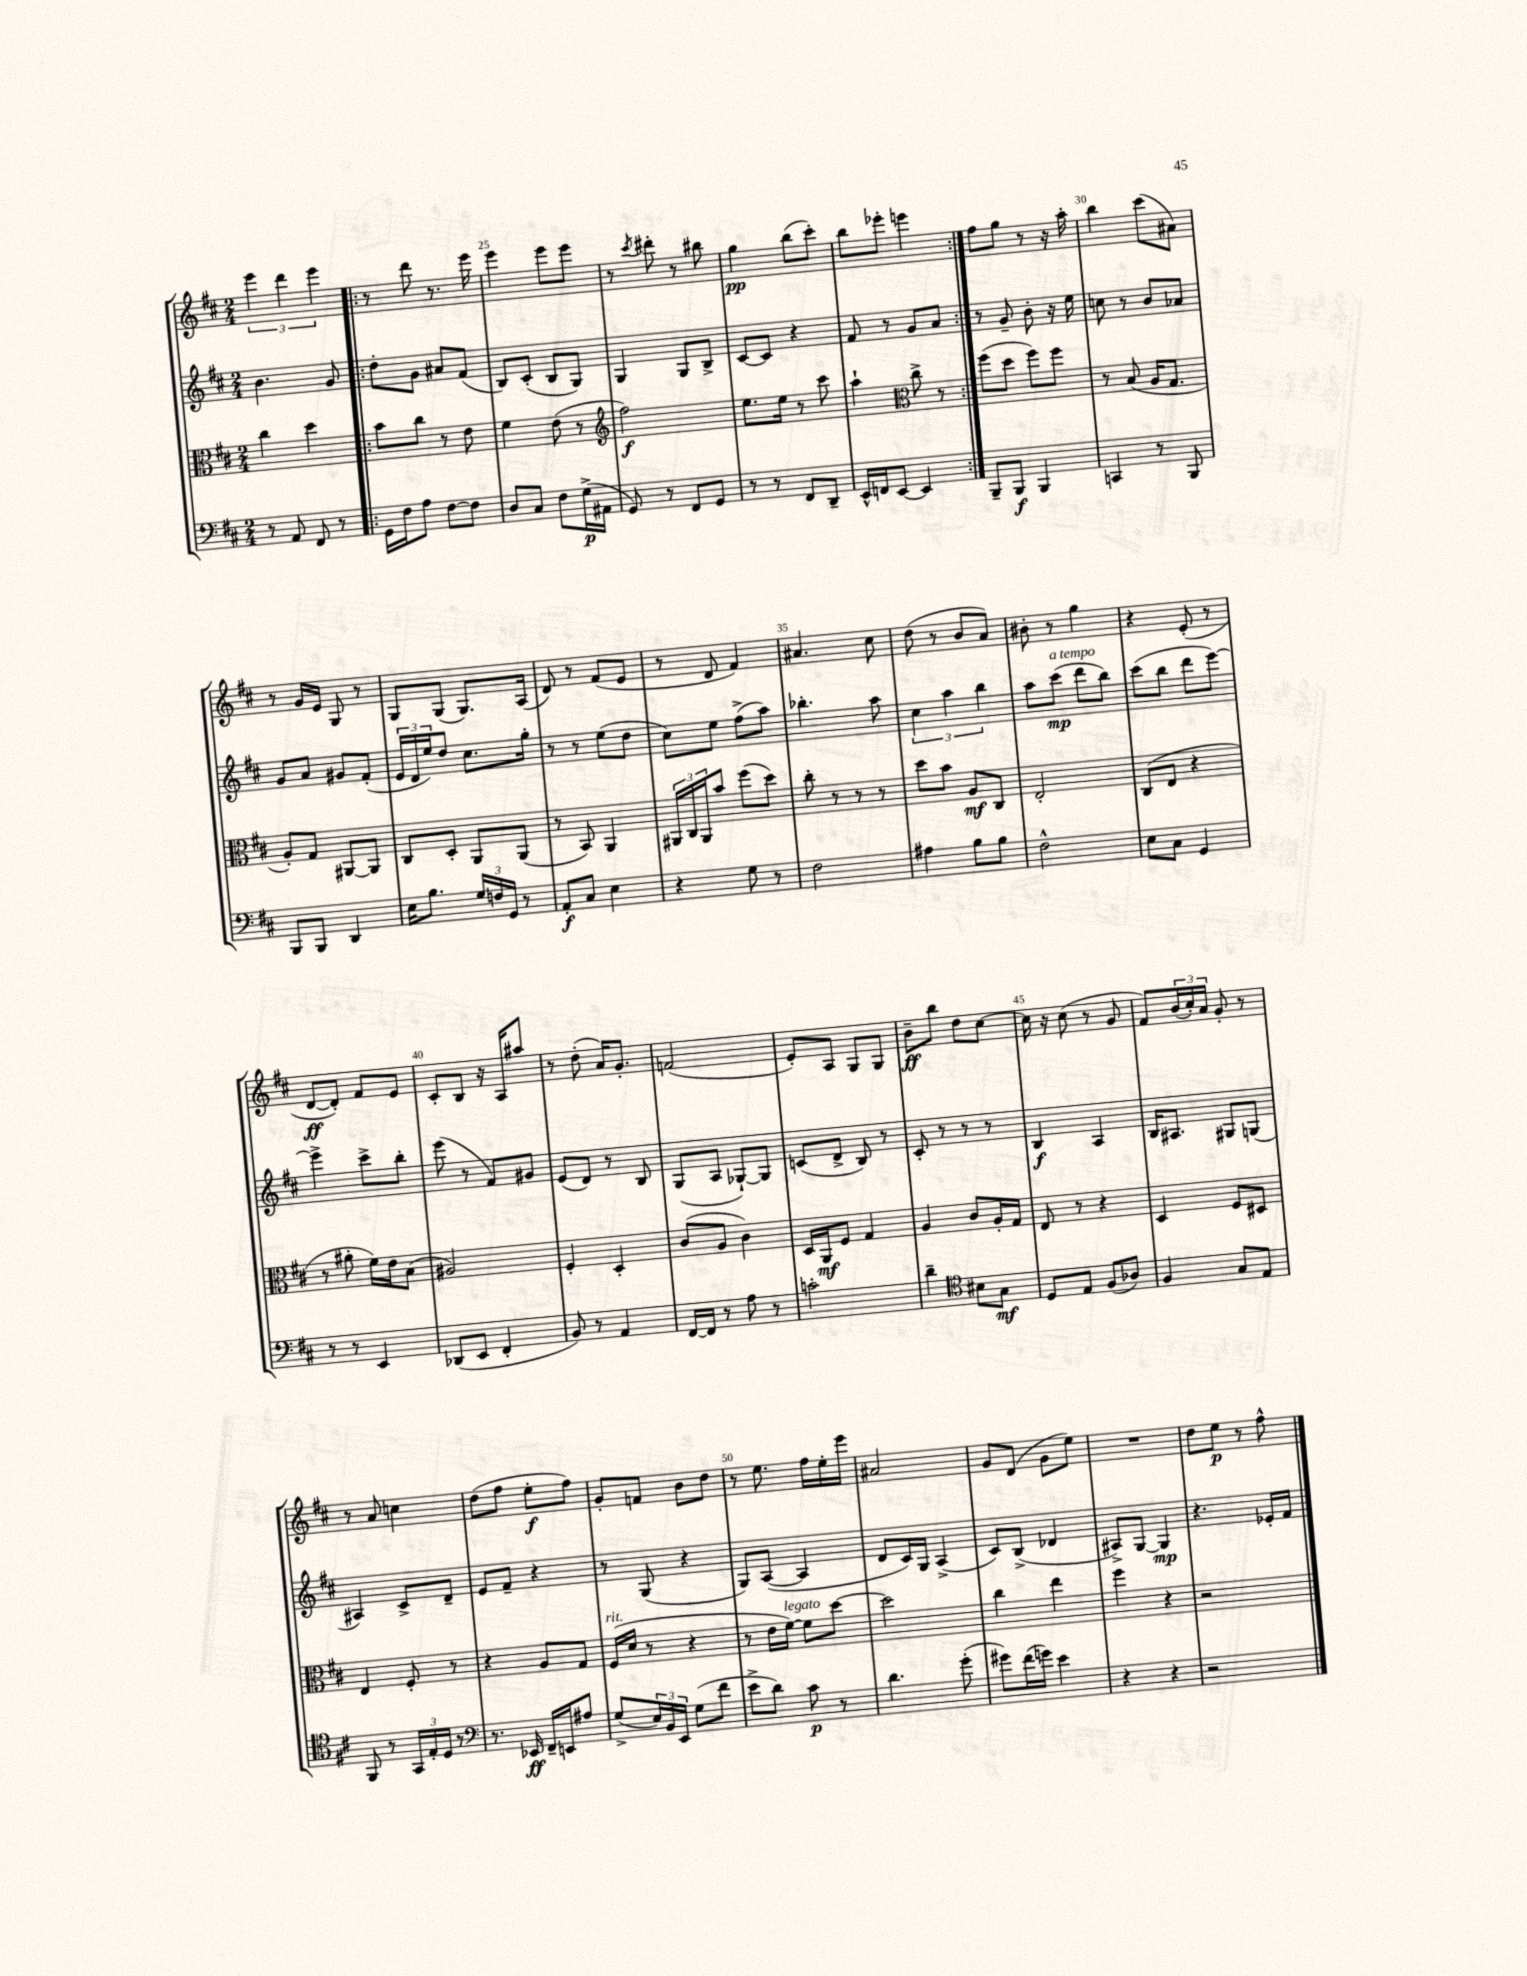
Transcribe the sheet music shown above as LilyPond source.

<<
\new StaffGroup <<
\new Staff = "s0" {
    \clef treble \key d \major \numericTimeSignature \time 2/4
    \tuplet 3/2 { e'''4 d'''4 e'''4 } |
    \repeat volta 2 { r8 d'''8 r8. e'''16 |
    e'''4 e'''8 e'''8 |
    r8 \acciaccatura { cis'''8 } dis'''8-. r8 bis''8 |
    g''4\pp b''8( cis'''8-.) |
    b''8 ees'''8-. e'''4 | }
    fis''8 g''8 r8 r16 a''16-. |
    b''4 cis'''8( ais'8) |
    r8 g'16 e'16 g8 r8 |
    g8 g8( g8.) a16( |
    d'8) r8 fis'8( e'8 |
    r8 d'8 fis'4) |
    ais'4. cis''8 |
    d''8( r8 b'8 a'8) |
    bis'8-. r8 g''4 |
    r4 e'8-.( r8 |
    d'8~\ff d'8-.) fis'8 e'8 |
    cis'8-. b8 r16 a16 ais''8 |
    r8 d''8-.( a'16) g'8.-. |
    f'2( |
    e'8-.) a8 g8 g8 |
    b'8--\ff b''8 d''8 cis''8~ |
    cis''16 r16 cis''8( r8 g'8 |
    fis'8) \tuplet 3/2 { b'16( cis''16-.) a'16 } g'8-. r8 |
    r8 a'8 c''4 |
    d''8( fis''8 e''8-.\f fis''8) |
    g'8-. f'8 b'8 d''8 |
    r8 e''8. fis''16 e''16-. e'''16 |
    ais'2 |
    g'8 d'8( g'8 e''8) |
    R2 |
    d''8 e''8\p r8 fis''8-^ \bar "|." |
}
\new Staff = "s1" {
    \clef treble \key d \major \numericTimeSignature \time 2/4
    b'4. g'8 |
    \repeat volta 2 { d''8-. g'8 ais'8 fis'8( |
    b8) cis'8-.( b8 g8) |
    g4 g8 b8-> |
    cis'8~ cis'8 r4 |
    fis'8 r8 g'8 a'8 | }
    r8 g'8-- b'8-. r16 e''16 |
    c''8 r8 b'8 aes'8 |
    g'8 a'8 gis'8 fis'8-.( |
    \tuplet 3/2 { e'16 d'16 e''16) } d''8 cis''8. g''16-. |
    r8 r8 e''8( d''8 |
    cis''8) e''8 fis''8->( a''8) |
    bes''4.-. a''8 |
    \tuplet 3/2 { cis''4 a''4 b''4 } |
    a''8 cis'''8\mp^\markup { \italic "a tempo" }( d'''8 b''8) |
    cis'''8( b''8 d'''8 e'''8~) |
    e'''4-> cis'''8-> b''8-. |
    e'''8( r8 fis'8) gis'8 |
    e'8( d'8) r8 b8 |
    g8( a8 ges8~-!) ges8 |
    c'8( d'8-> b8) r8 |
    cis'8-. r8 r8 r8 |
    b4\f a4 |
    b16 ais8. gis8 g8( |
    ais4) cis'8-> d'8-- |
    e'8 fis'8-- r4 |
    r8 g8( r4 |
    g8) a8~( a4 |
    d'8 cis'16) g16 a4->( |
    cis'8) b8->( des'4 |
    ais8->) g8~ g4\mp |
    r4. ees'16-. fis'16 \bar "|." |
}
\new Staff = "s2" {
    \clef alto \key d \major \numericTimeSignature \time 2/4
    cis''4 d''4 |
    \repeat volta 2 { b'8 cis''8 r8 e'8 |
    fis'4 e'8( r8 |
    \clef treble fis''2\f) |
    e''8. e''16 r8 cis'''8 |
    a''4-! \clef alto cis''8-> r8 | }
    fis''8( d''8 fis''8) fis''8 |
    r8 b8( a16 g8. |
    a8-.) g8 ais,8~ ais,8 |
    cis8 d8-. a,8 a,8( |
    r8 b,8) a,4 |
    \tuplet 3/2 { ais,16 cis16 ais,16 } b'8 fis''8( d''8) |
    cis''8-. r8 r8 r8 |
    d''8 b'8 a8\mf cis8 |
    e2-. |
    cis8( e8 r4 |
    r8 ais'8-. fis'16) e'16 b8( |
    ais2) |
    fis4-. d4-. |
    cis'8( a8 cis'4) |
    d16 a,16\mf fis8 g4 |
    a4 cis'8 a16-. g16 |
    e8 r8 r4 |
    d4 fis8 dis8 |
    e4 fis8-. r8 |
    r4 a8 g8 |
    fis16^\markup { \italic "rit." }( d'16 r8 r4 |
    r8 e'16 fis'16~^\markup { \italic "legato" }) fis'8 d''8~ |
    d''2 |
    cis''4 e''4 |
    fis''4 r4 |
    r2 \bar "|." |
}
\new Staff = "s3" {
    \clef bass \key d \major \numericTimeSignature \time 2/4
    r8 a,8 fis,8 r8 |
    \repeat volta 2 { g,16 fis16 a8 fis8~ fis8 |
    d8 cis8 fis8 g16->\p( ais,16 |
    g,8) r8 fis,8 g,8 |
    r8 r8 fis,8 d,8-- |
    e,16-^ f,16 e,8~ e,4 | }
    b,,8-- b,,8\f b,,4 |
    c,4 r8 b,,8 |
    b,,8 b,,8 d,4 |
    e16 b8. \tuplet 3/2 { g16 f16 g,16 } r8 |
    a,8-.\f cis8 e4 |
    r4 g8 r8 |
    fis2 |
    ais4 b8 b8 |
    fis2-^ |
    e8 cis8 g,4 |
    r8 r8 e,4 |
    des,8( e,8 fis,4-. |
    b,8) r8 a,4 |
    fis,16~ fis,16 r8 a8 r8 |
    c'2-. |
    d'4-- \clef tenor bis8 g8\mf |
    d8 e8 fis8( aes8) |
    fis4 g8 e8 |
    fis,8 r8 \tuplet 3/2 { g,16 e16-. d16 } r8 |
    \clef bass r8. ees,16\ff fis,16-- e,16 ais8 |
    g8->( \tuplet 3/2 { e16) b,16 e,16 } g8( fis'8 |
    e'8-> d'8) cis'8\p r8 |
    d'4. g'8-.( |
    gis'8) fis'16( g'16) e'4 |
    r4 r4 |
    r2 \bar "|." |
}
>>
>>
\layout { \context { \Score currentBarNumber = #23 \override BarNumber.break-visibility = ##(#f #t #t) barNumberVisibility = #(every-nth-bar-number-visible 5) } }
